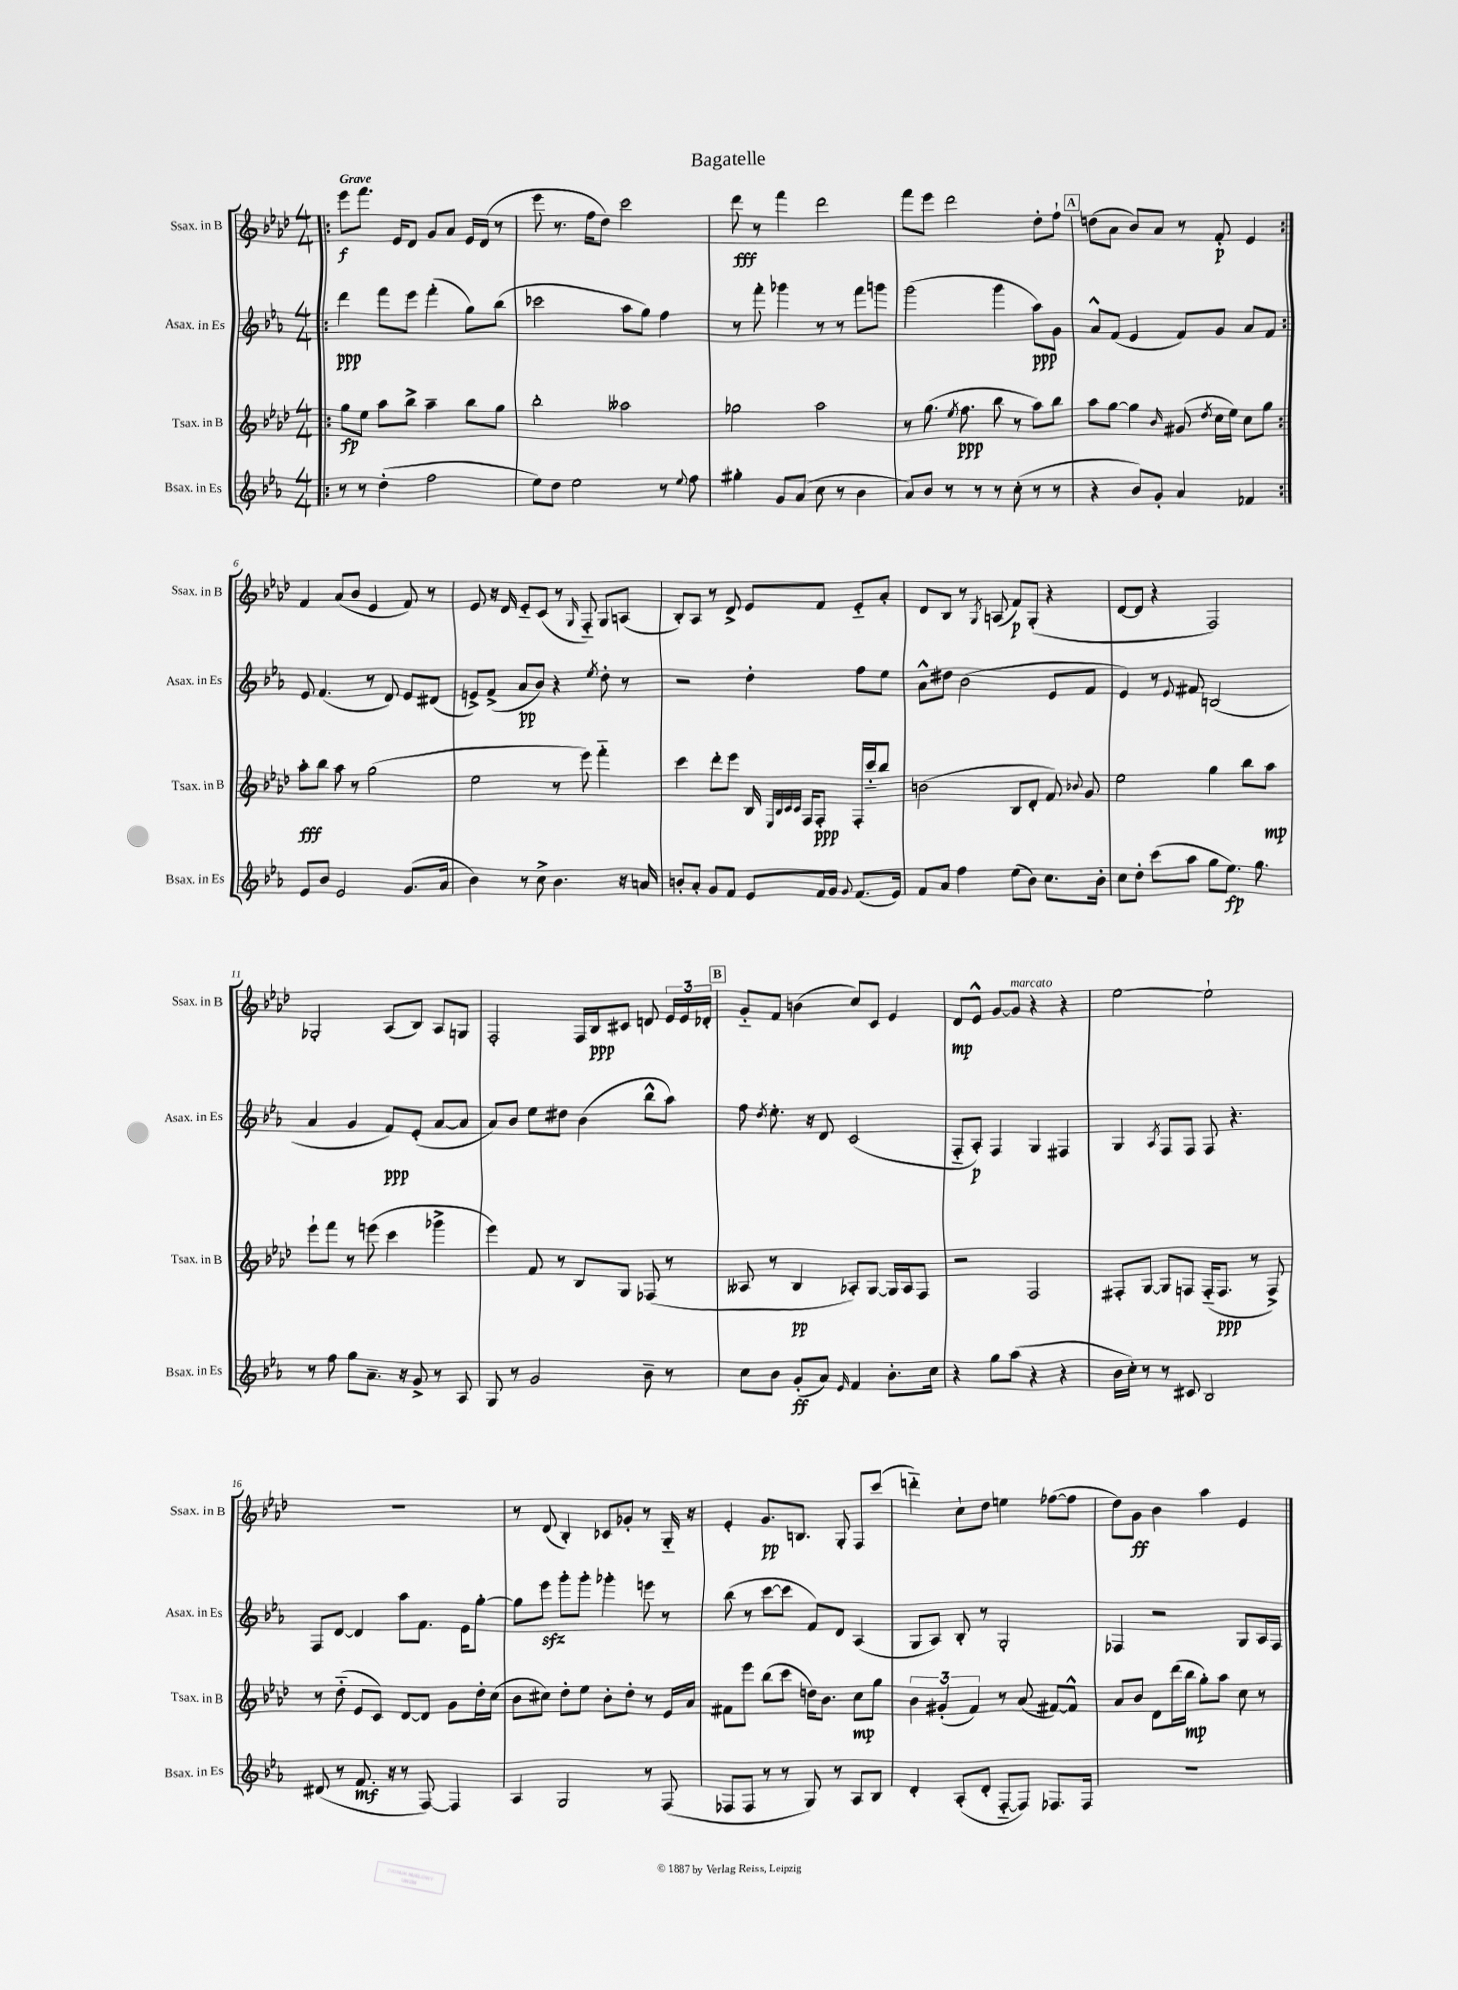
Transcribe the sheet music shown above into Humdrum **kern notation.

**kern	**dynam	**kern	**dynam	**kern	**dynam	**kern	**dynam
*part4	*part4	*part3	*part3	*part2	*part2	*part1	*part1
*staff4	*staff4	*staff3	*staff3	*staff2	*staff2	*staff1	*staff1
*I"Bsax. in Es	*	*I"Tsax. in B	*	*I"Asax. in Es	*	*I"Ssax. in B	*
*I'Bsax. in Es	*	*I'Tsax. in B	*	*I'Asax. in Es	*	*I'Ssax. in B	*
*clefG2	*	*clefG2	*	*clefG2	*	*clefG2	*
*k[b-e-a-]	*	*k[b-e-a-d-]	*	*k[b-e-a-]	*	*k[b-e-a-d-]	*
*M4/4	*	*M4/4	*	*M4/4	*	*M4/4	*
=1!|:	=1!|:	=1!|:	=1!|:	=1!|:	=1!|:	=1!|:	=1!|:
!	!	!	!	!	!	!LO:TX:a:B:t=Grave	!
8r	.	8gg\L	fp	4ddd\	ppp	8eee-\L	f
8r	.	8ee-\J	.	.	.	8.fff\J	.
(4dd'\	.	8aa-\L	.	8fff\L	.	.	.
.	.	.	.	.	.	16e-/KL	.
.	.	8bb-^\J	.	8eee-\J	.	8d-/J	.
2ff\	.	4aa-~\	.	(4fff'\	.	8g/L	.
.	.	.	.	.	.	8a-/J	.
.	.	8bb-\L	.	8gg\L)	.	16e-/LL	.
.	.	.	.	.	.	(16d-/JJ	.
.	.	8gg\J	.	(8bb-\J	.	8r	.
=2	=2	=2	=2	=2	=2	=2	=2
8ee-\L)	.	2bb-'\	.	2ccc-X\	.	8eee-\	.
8dd\J	.	.	.	.	.	8.r	.
2ee-\	.	.	.	.	.	.	.
.	.	.	.	.	.	16ff\KL	.
.	.	.	.	.	.	8dd-\J)	.
.	.	2aa--X\	.	8aa-\L	.	2ccc\	.
.	.	.	.	8gg\J)	.	.	.
8r	.	.	.	4ff\	.	.	.
8qqee-/	.	.	.	.	.	.	.
8ff\	.	.	.	.	.	.	.
=3	=3	=3	=3	=3	=3	=3	=3
4gg#X'\	.	2gg-X\	.	8r	.	8ddd-\	fff
.	.	.	.	8fff'\	.	8r	.
8g/L	.	.	.	4ggg-X\	.	4fff\	.
(8a-/J	.	.	.	.	.	.	.
8cc\	.	2aa-\	.	8r	.	2ddd-\	.
8r	.	.	.	8r	.	.	.
4b-\	.	.	.	8fff\L	.	.	.
.	.	.	.	8gggn\J	.	.	.
=4	=4	=4	=4	=4	=4	=4	=4
8a-/L)	.	8r	.	(2ggg\	.	8fff\L	.
8b-/J	.	(8.gg\	.	.	.	8eee-\J	.
8r	.	.	.	.	.	2ddd-\	.
.	.	8qee-/	.	.	.	.	.
.	.	8.ff\	ppp	.	.	.	.
8r	.	.	.	.	.	.	.
8r	.	8bb-\	.	4ggg\	.	.	.
(8cc'\	.	8r	.	.	.	.	.
8r	.	8aa-\L)	.	8aa-\L)	ppp	8dd-'\L	.
8r	.	8bb-\J	.	8g\J	.	8ff`\J	.
!!LO:REH:place=s1:t=A
=5	=5	=5	=5	=5	=5	=5	=5
4r	.	8aa-\L	.	8a-^^/L	.	(8ddn\L	.
.	.	[8gg\J	.	(8f/J	.	8a-\J	.
8b-/L)	.	4gg\]	.	4e-/	.	8b-/L)	.
8g'/J	.	.	.	.	.	8a-/J	.
.	.	16qqb-/	.	.	.	.	.
4a-/	.	(8g#X/	.	8f/L)	.	8r	.
.	.	8qdd-/	.	.	.	.	.
.	.	16cc\LL	.	8g/J	.	8f'/	p
.	.	16ee-\JJ)	.	.	.	.	.
4f-X/	.	8cc\L	.	8a-/L	.	4e-/	.
.	.	8gg\J	.	8f/J	.	.	.
!!LO:LB:g=z
=6:|!	=6:|!	=6:|!	=6:|!	=6:|!	=6:|!	=6:|!	=6:|!
8e-/L	.	8aa-'\L	fff	8e-/	.	4f/	.
8b-/J	.	8bb-\J	.	(4.f/	.	.	.
2e-/	.	8aa-\	.	.	.	(8a-/L	.
.	.	8r	.	.	.	8b-/J	.
.	.	(2gg\	.	8r	.	4e-/	.
.	.	.	.	8d/)	.	.	.
(8.g/L	.	.	.	8e-/L	.	8f/)	.
.	.	.	.	(8d#X/J	.	8r	.
16a-/Jk	.	.	.	.	.	.	.
=7	=7	=7	=7	=7	=7	=7	=7
4b-\)	.	2ee-\	.	8en^/L)	.	8e-/	.
.	.	.	.	(8f^/J	.	16r	.
.	.	.	.	.	.	16d-/	.
8r	.	.	.	8a-/L	pp	8e-/L	.
8cc^\	.	.	.	8b-/J)	.	(8c/J	.
4.b-\	.	8r	.	4r	.	8r	.
.	.	.	.	.	.	16qqG/	.
.	.	8eee-\)	.	.	.	8F/)	.
.	.	.	.	8qee-/	.	.	.
.	.	4fff\	.	8dd'\	.	8G/L	.
16r	.	.	.	8r	.	(8An/J	.
16an/	.	.	.	.	.	.	.
=8	=8	=8	=8	=8	=8	=8	=8
8bn'/L	.	4ccc\	.	2r	.	8B-'/L)	.
8a-'/J	.	.	.	.	.	8A-/J	.
8g/L	.	8ddd-'\L	.	.	.	8r	.
8f/J	.	8eee-\J	.	.	.	8d-^/	.
8e-/L	.	16B-/	.	4dd'\	.	8e-/L	.
.	.	32qqE-/LLL	.	.	.	.	.
.	.	32qqB-/	.	.	.	.	.
.	.	32qqc/	.	.	.	.	.
.	.	32qqc/JJJ	.	.	.	.	.
.	.	16F/KL	.	.	.	.	.
16f/L	.	8F'/J	ppp	.	.	8f/J	.
16g/JJ	.	.	.	.	.	.	.
8qqg/	.	.	.	.	.	.	.
(8.f/L	.	16F'/LL	.	8ff\L	.	8e-/L	.
.	.	16ccc/J	.	.	.	.	.
.	.	8bb-/J	.	8ee-\J	.	8a-'/J	.
16e-/Jk)	.	.	.	.	.	.	.
=9	=9	=9	=9	=9	=9	=9	=9
8f/L	.	(2bn\	.	8a-^^\L	.	8d-/L	.
8a-/J	.	.	.	8dd#X\J	.	8B-/J	.
4ff\	.	.	.	(2b-\	.	8r	.
.	.	.	.	.	.	8qG/	.
.	.	.	.	.	.	(8An/	.
(8ee-\L	.	8B-/L	.	.	.	8f/L)	p
8b-\J)	.	8d-'/J	.	.	.	(8G'/J	.
8.cc\L	.	8f/)	.	8e-/L	.	4r	.
.	.	8qqb-X/	.	.	.	.	.
.	.	8g/	.	8f/J	.	.	.
16b-'\Jk	.	.	.	.	.	.	.
=10	=10	=10	=10	=10	=10	=10	=10
8cc\L	.	2ee-\	.	4e-/)	.	[8d-/L	.
8dd'\J	.	.	.	.	.	8d-/J]	.
(8ccc\L	.	.	.	8r	.	4r	.
.	.	.	.	8qqe-/	.	.	.
8aa-\J	.	.	.	8f#X/	.	.	.
8gg\L	.	4gg\	.	(2Bn/	.	2F/)	.
8.ee-\J)	fp	.	.	.	.	.	.
.	.	8bb-\L	.	.	.	.	.
8.gg\	.	.	.	.	.	.	.
.	.	8aa-\J	mp	.	.	.	.
!!LO:LB:g=z
=11	=11	=11	=11	=11	=11	=11	=11
8r	.	8eee-`\L	.	4a-/	.	2G-X'/	.
8ff\	.	8fff\J	.	.	.	.	.
8gg\L	.	8r	.	4g/	.	.	.
8.a-~\J	.	(8eeen\	.	.	.	.	.
.	.	4ccc\	.	8f/L)	ppp	(8A-/L	.
16r	.	.	.	.	.	.	.
8g^/	.	.	.	(8e-'/J	.	8B-/J)	.
8r	.	4ggg-X^\	.	[8a-/L	.	8A-/L	.
8A-/	.	.	.	8a-/J]	.	8Gn/J	.
=12	=12	=12	=12	=12	=12	=12	=12
8G/	.	4eee-\)	.	8a-/L)	.	2F'/	.
8r	.	.	.	8b-/J	.	.	.
2g/	.	8f/	.	8ee-\L	.	.	.
.	.	8r	.	8dd#X\J	.	.	.
.	.	8B-/L	.	(4b-\	.	16F/LL	.
.	.	.	.	.	.	16B-/J	ppp
.	.	8G/J	.	.	.	8c#X/J	.
8b-~\	.	(8F-X/	.	8bb-^^\L	.	8dn/	.
8r	.	8r	.	8aa-\J)	.	24e-/LL	.
.	.	.	.	.	.	24e-/	.
.	.	.	.	.	.	24d-X'/JJ	.
!!LO:REH:place=s1:t=B
=13	=13	=13	=13	=13	=13	=13	=13
8cc\L	.	8A--X/	.	8ff\	.	8g/L	.
.	.	.	.	8qdd/	.	.	.
8b-\J	.	8r	.	8.ee-'\	.	8f/J	.
(8g'/L	ff	4B-/	pp	.	.	(4bn\	.
.	.	.	.	16r	.	.	.
8a-/J)	.	.	.	8d/	.	.	.
16qqe-/	.	.	.	.	.	.	.
4f/	.	8A-X'/L)	.	(2c/	.	8cc/L)	.
.	.	[8G/J	.	.	.	8c/J	.
8.b-'\L	.	16G/LL]	.	.	.	4e-/	.
.	.	16A-/J	.	.	.	.	.
.	.	8F/J	.	.	.	.	.
16cc\Jk	.	.	.	.	.	.	.
=14	=14	=14	=14	=14	=14	=14	=14
4r	.	2r	.	8F/L	.	8d-/L	mp
.	.	.	.	8A-'/J)	p	8e-^^/J	.
8gg\L	.	.	.	4F/	.	[8g/L	.
!	!	!	!	!	!	!LO:TX:a:i:t=marcato	!
(8aa-\J	.	.	.	.	.	8g/J]	.
4r	.	2F/	.	4G/	.	4r	.
4r	.	.	.	4F#X/	.	4r	.
=15	=15	=15	=15	=15	=15	=15	=15
16b-\LL	.	8F#X'/L	.	4G/	.	[2ee-\	.
16cc'\JJ)	.	.	.	.	.	.	.
8r	.	[8G/J	.	.	.	.	.
.	.	.	.	8qA-/	.	.	.
8r	.	8G/L]	.	8F/L	.	.	.
8c#X/	.	8Fn/J	.	8F/J	.	.	.
2B-/	.	(16F/KL	.	8F/	.	2ee-`\]	.
.	.	8.F/J	ppp	.	.	.	.
.	.	.	.	4.r	.	.	.
.	.	8r	.	.	.	.	.
.	.	8F^/)	.	.	.	.	.
!!LO:LB:g=z
=16	=16	=16	=16	=16	=16	=16	=16
(8d#X/	.	8r	.	8F/L	.	1r	.
8r	.	(8dd-\	.	[8d/J	.	.	.
8.f/	mf	8e-/L	.	4d/]	.	.	.
.	.	8c/J)	.	.	.	.	.
16r	.	.	.	.	.	.	.
8r	.	[8d-/L	.	8aa-\L	.	.	.
[8F/)	.	8d-/J]	.	8.f\J	.	.	.
4F/]	.	8g\L	.	.	.	.	.
.	.	.	.	16e-\KL	.	.	.
.	.	16dd-'\L	.	[8gg'\J	.	.	.
.	.	(16cc\JJ	.	.	.	.	.
=17	=17	=17	=17	=17	=17	=17	=17
4A-/	.	8b-\L	.	8gg\L]	.	8r	.
.	.	8cc#X\J)	.	8eee-zz\J	.	(8d-/	.
2G/	.	8dd-'\L	.	8ggg'\L	.	4B-'/)	.
.	.	8ee-\J	.	8ggg'\J	.	.	.
.	.	8b-'\L	.	4ggg-X'\	.	8c-X/L	.
.	.	8dd-'\J	.	.	.	8g-X'/J	.
8r	.	8r	.	8eeen\	.	8r	.
(8F/	.	16e-/LL	.	8r	.	16G/	.
.	.	16a-/JJ	.	.	.	16r	.
=18	=18	=18	=18	=18	=18	=18	=18
8F-X/L	.	8f#X\L	.	(8bb-\	.	4e-'/	.
8F-/J	.	8eee-\J	.	8r	.	.	.
8r	.	(8bb-\L	.	[8ccc\L	.	8.g/L	pp
8r	.	8ccc\J	.	8ccc\J]	.	.	.
.	.	.	.	.	.	8.Bn/J	.
8G/)	.	16ddn\KL)	.	8f/L)	.	.	.
.	.	8.b-\J	.	.	.	.	.
8r	.	.	.	8d/J	.	8G'/	.
8A-/L	.	8cc\L	mp	(4A-/	.	8F/L	.
8B-/J	.	8gg\J	.	.	.	(8ccc/J	.
=19	=19	=19	=19	=19	=19	=19	=19
4d'/	.	6b-\	.	8G/L	.	4dddn\)	.
.	.	.	.	8A-/J)	.	.	.
.	.	(6g#X'/	.	.	.	.	.
(8A-'/L	.	.	.	8B-'/	.	8cc`\L	.
.	.	6f/)	.	.	.	.	.
8d'/J	.	.	.	8r	.	8dd-\J	.
[8F/L	.	8r	.	2G'/	.	4een\	.
8F/J])	.	(8a-/	.	.	.	.	.
8.F-X/L	.	[8f#X/L)	.	.	.	([8ff-X\L	.
.	.	8f#^^/J]	.	.	.	8ff-\J]	.
16F-/Jk	.	.	.	.	.	.	.
=20	=20	=20	=20	=20	=20	=20	=20
1r	.	8a-/L	.	4F-X/	.	8dd-\L)	.
.	.	8b-/J	.	.	.	8g\J	ff
.	.	8d-\L	.	2r	.	4b-\	.
.	.	(16ddd-\L	.	.	.	.	.
.	.	16bb-\JJ	mp	.	.	.	.
.	.	8gg'\L)	.	.	.	4aa-\	.
.	.	8aa-\J	.	.	.	.	.
.	.	8cc\	.	8G/L	.	4e-/	.
.	.	8r	.	16A-/L	.	.	.
.	.	.	.	16F-/JJ	.	.	.
==	==	==	==	==	==	==	==
*-	*-	*-	*-	*-	*-	*-	*-
